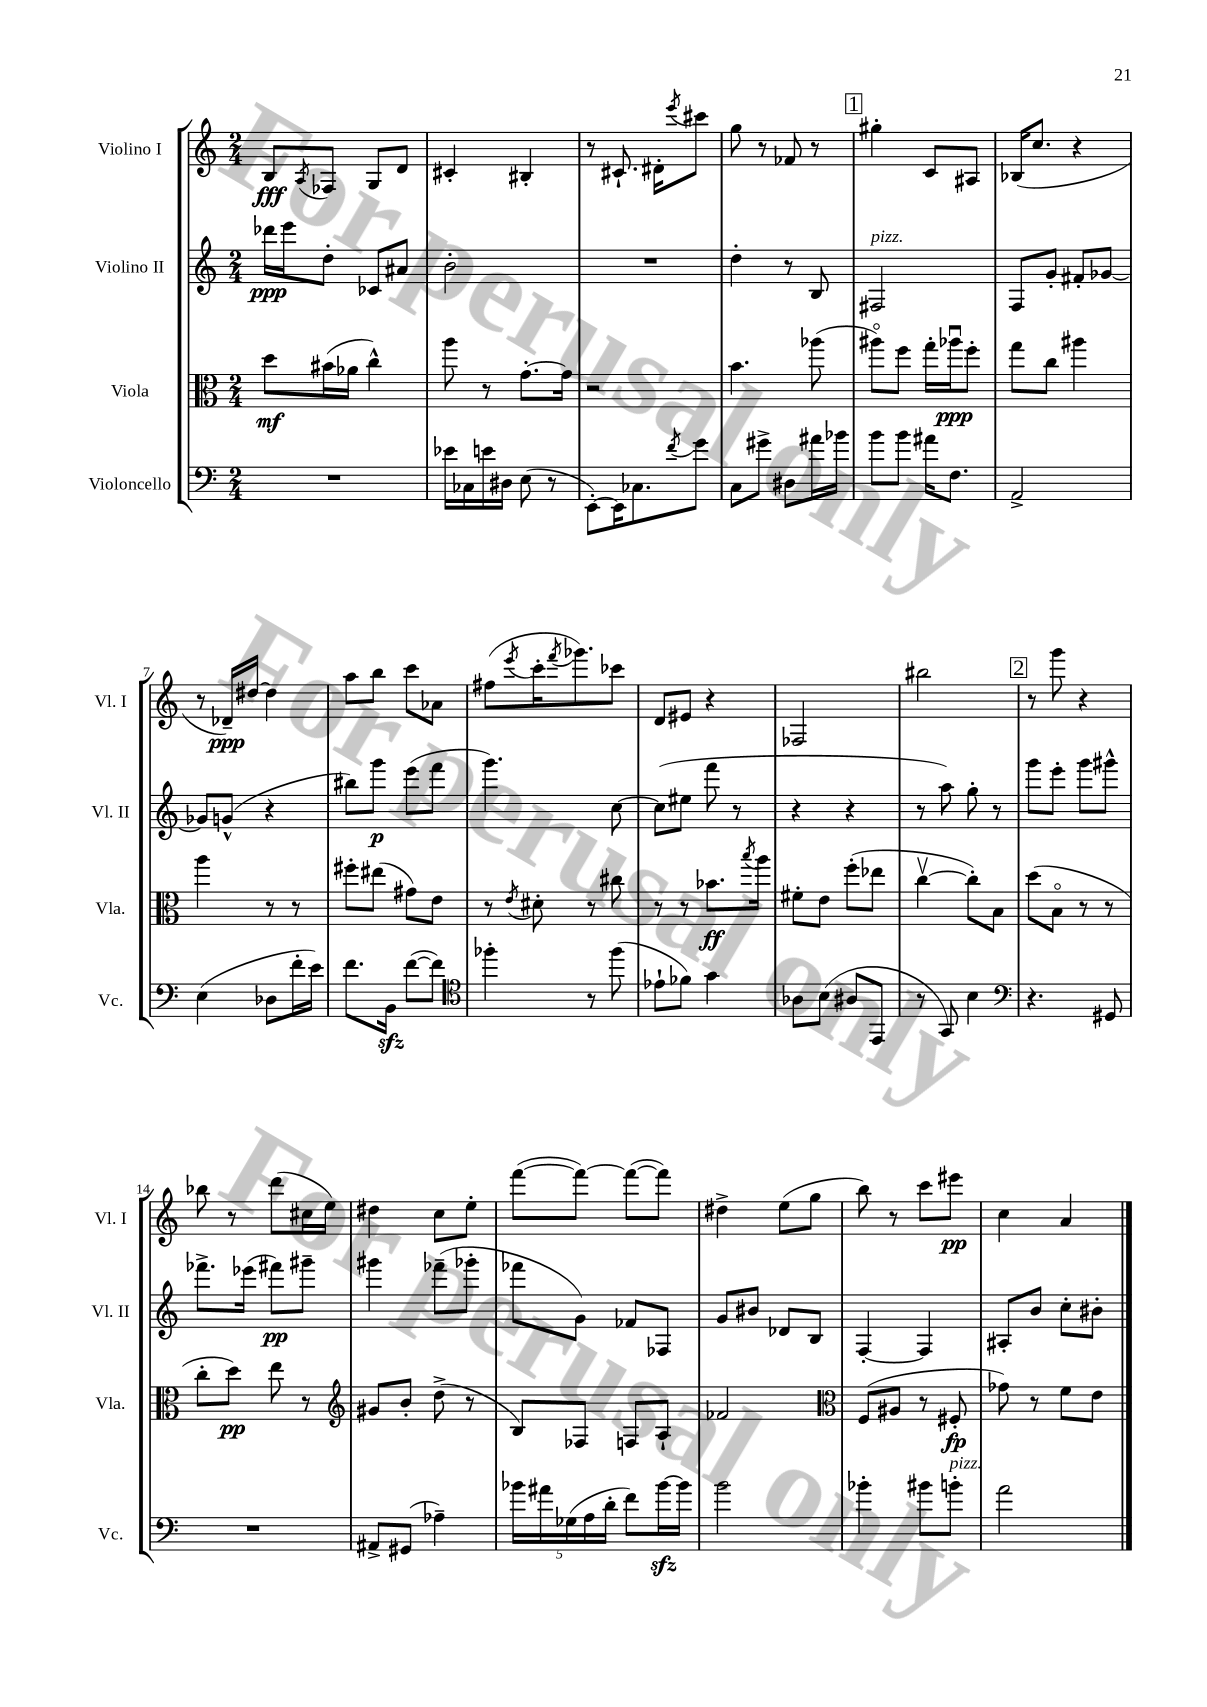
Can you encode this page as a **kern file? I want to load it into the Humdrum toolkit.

**kern	**kern	**dynam	**kern	**dynam	**kern	**dynam
*part4	*part3	*part3	*part2	*part2	*part1	*part1
*staff4	*staff3	*staff3	*staff2	*staff2	*staff1	*staff1
*I"Violoncello	*I"Viola	*	*I"Violino II	*	*I"Violino I	*
*I'Vc.	*I'Vla.	*	*I'Vl. II	*	*I'Vl. I	*
*clefF4	*clefC3	*	*clefG2	*	*clefG2	*
*k[]	*k[]	*	*k[]	*	*k[]	*
*M2/4	*M2/4	*	*M2/4	*	*M2/4	*
=1	=1	=1	=1	=1	=1	=1
2r	8dd\L	mf	16ddd-X\LL	ppp	8B/L	fff
.	.	.	16eee\J	.	.	.
.	.	.	.	.	8qA/	.
.	(16b#X\L	.	8dd'\J	.	8F-X/J	.
.	16a-X\JJ	.	.	.	.	.
.	4cc^^\)	.	8c-X/L	.	8G/L	.
.	.	.	8a#X/J	.	8d/J	.
=2	=2	=2	=2	=2	=2	=2
16e-X\LL	8aa\	.	2b'\	.	4c#X'/	.
16C-X\	.	.	.	.	.	.
16en\	8r	.	.	.	.	.
16D#X\JJ	.	.	.	.	.	.
(8E\	[8.g'\L	.	.	.	4B#X'/	.
8r	.	.	.	.	.	.
.	16g\Jk]	.	.	.	.	.
=3	=3	=3	=3	=3	=3	=3
[8EE'\L)	2r	.	2r	.	8r	.
16EE\K]	.	.	.	.	8.c#X`/	.
8.C-X\	.	.	.	.	.	.
.	.	.	.	.	16d#X'\KL	.
8qf/	.	.	.	.	8qeee/	.
8g\J	.	.	.	.	8ccc#X\J	.
=4	=4	=4	=4	=4	=4	=4
8C\L	4.b\	.	4dd'\	.	8gg\	.
8g#X^\J	.	.	.	.	8r	.
8D#X\L	.	.	8r	.	8f-X/	.
16a#X\L	(8aa-X\	.	8B/	.	8r	.
16b-X\JJ	.	.	.	.	.	.
!!LO:REH:place=s1:t=1
=5	=5	=5	=5	=5	=5	=5
!	!	!	!LO:TX:a:i:t=pizz.	!	!	!
8b\L	8aa#X\L)	.	2F#X/	.	4gg#X'\	.
8b\J	8ff\J	.	.	.	.	.
16a#X\KL	16gg'\LL	.	.	.	8c/L	.
8.F\J	16aa-Xu\J	ppp	.	.	.	.
.	8ff'\J	.	.	.	8A#X/J	.
=6	=6	=6	=6	=6	=6	=6
2AA^/	8gg\L	.	8F/L	.	(16B-X/KL	.
.	.	.	.	.	8.cc/J	.
.	8cc\J	.	8g'/J	.	.	.
.	4aa#X\	.	8f#X'/L	.	4r	.
.	.	.	[8g-X/J	.	.	.
!!LO:LB:g=z
=7	=7	=7	=7	=7	=7	=7
(4E\	4aa\	.	8g-X/L]	.	8r	.
.	.	.	(8gn^^/J	.	16d-X~/LL)	ppp
.	.	.	.	.	[16dd#X/JJ	.
8D-X\L	8r	.	4r	.	4dd#\]	.
16f'\L	8r	.	.	.	.	.
16e\JJ)	.	.	.	.	.	.
=8	=8	=8	=8	=8	=8	=8
8.f\L	8ff#X'\L	.	8bb#X\L)	.	8aa\L	.
.	(8ee#X\J	.	8ggg\J	p	8bb\J	.
16BBzz\Jk	.	.	.	.	.	.
([8f\L	8g#X\L)	.	(8eee\L	.	8ccc\L	.
8f\J])	8e\J	.	8fff\J	.	8a-X\J	.
=9	=9	=9	=9	=9	=9	=9
*clefC4	*	*	*	*	*	*
4ff-X'\	8r	.	4.ggg\)	.	(8ff#X\L	.
.	8qe/	.	.	.	8qeee/	.
.	8d#X'\	.	.	.	16ccc'\K	.
.	.	.	.	.	8qfff/	.
.	.	.	.	.	8.ggg-X\)	.
8r	8r	.	.	.	.	.
(8ff-\	8cc#X\	.	[8cc\	.	8ccc-X\J	.
=10	=10	=10	=10	=10	=10	=10
8e-X`\L	8r	.	(8cc\L]	.	8d/L	.
8f-X\J)	8r	.	8ee#X\J	.	8e#X/J	.
4g\	8.b-X\L	ff	8fff\	.	4r	.
.	.	.	8r	.	.	.
.	8qbb/	.	.	.	.	.
.	16aa\Jk	.	.	.	.	.
=11	=11	=11	=11	=11	=11	=11
8A-X\L	8f#X'\L	.	4r	.	2F-X/	.
(8B\J	8e\J	.	.	.	.	.
8A#X/L	(8ff'\L	.	4r	.	.	.
8EE/J	8ee-X\J	.	.	.	.	.
=12	=12	=12	=12	=12	=12	=12
8r	[4ccv\	.	8r	.	2bb#X\	.
8GG/)	.	.	8aa\)	.	.	.
4B\	8cc'\L])	.	8gg'\	.	.	.
.	8B\J	.	8r	.	.	.
!!LO:REH:place=s1:t=2
=13	=13	=13	=13	=13	=13	=13
*clefF4	*	*	*	*	*	*
4.r	(8dd\L	.	8ggg\L	.	8r	.
.	8B\J	.	8eee'\J	.	8ggg\	.
.	8r	.	8ggg\L	.	4r	.
8GG#X/	8r	.	8ggg#X^^\J	.	.	.
!!LO:LB:g=z
=14	=14	=14	=14	=14	=14	=14
2r	8cc'\L	.	8.fff-X^\L	.	8bb-X\	.
.	8dd\J)	pp	.	.	8r	.
.	.	.	(16eee-X\Jk	.	.	.
.	8ee\	.	8fff#X\L)	pp	(8ddd\L	.
.	8r	.	8ggg#X~\J	.	16cc#X\L	.
.	.	.	.	.	16ee\JJ)	.
=15	=15	=15	=15	=15	=15	=15
*	*clefG2	*	*	*	*	*
8AA#X^/L	8g#X/L	.	4ggg#X\	.	4dd#X\	.
(8GG#X/J	8b'/J	.	.	.	.	.
4A-X~\)	(8dd^\	.	(8fff-X~\L	.	8cc\L	.
.	8r	.	8ggg-X'\J	.	8ee'\J	.
=16	=16	=16	=16	=16	=16	=16
20b-X\LL	8B/L)	.	8fff-X\L	.	([8fff\L	.
20a#X\	.	.	.	.	.	.
(20G-X\	.	.	.	.	.	.
.	8F-X/J	.	8g\J)	.	8fff\J_)	.
20A\	.	.	.	.	.	.
20d'\JJ	.	.	.	.	.	.
8f\L)	8Fn/L	.	8f-X/L	.	(8fff\L_	.
[16b-zz\L	8A`/J	.	8F-X/J	.	8fff\J])	.
16b-\JJ]	.	.	.	.	.	.
=17	=17	=17	=17	=17	=17	=17
2b\	2f-X/	.	8g/L	.	4dd#X^\	.
.	.	.	8b#X/J	.	.	.
.	.	.	8d-X/L	.	(8ee\L	.
.	.	.	8B/J	.	8gg\J	.
=18	=18	=18	=18	=18	=18	=18
*	*clefC3	*	*	*	*	*
4b-X'\	(8F/L	.	[4F'/	.	8bb\)	.
.	8A#X/J	.	.	.	8r	.
8b#X\L	8r	.	4F/]	.	8ccc\L	.
!LO:TX:a:i:t=pizz.	!	!	!	!	!	!
8bn'\J	8F#X'/	fp	.	.	8eee#X\J	pp
=19	=19	=19	=19	=19	=19	=19
2a\	8g-X\)	.	8A#X'/L	.	4cc\	.
.	8r	.	8b/J	.	.	.
.	8f\L	.	8cc'\L	.	4a/	.
.	8e\J	.	8b#X'\J	.	.	.
==	==	==	==	==	==	==
*-	*-	*-	*-	*-	*-	*-
